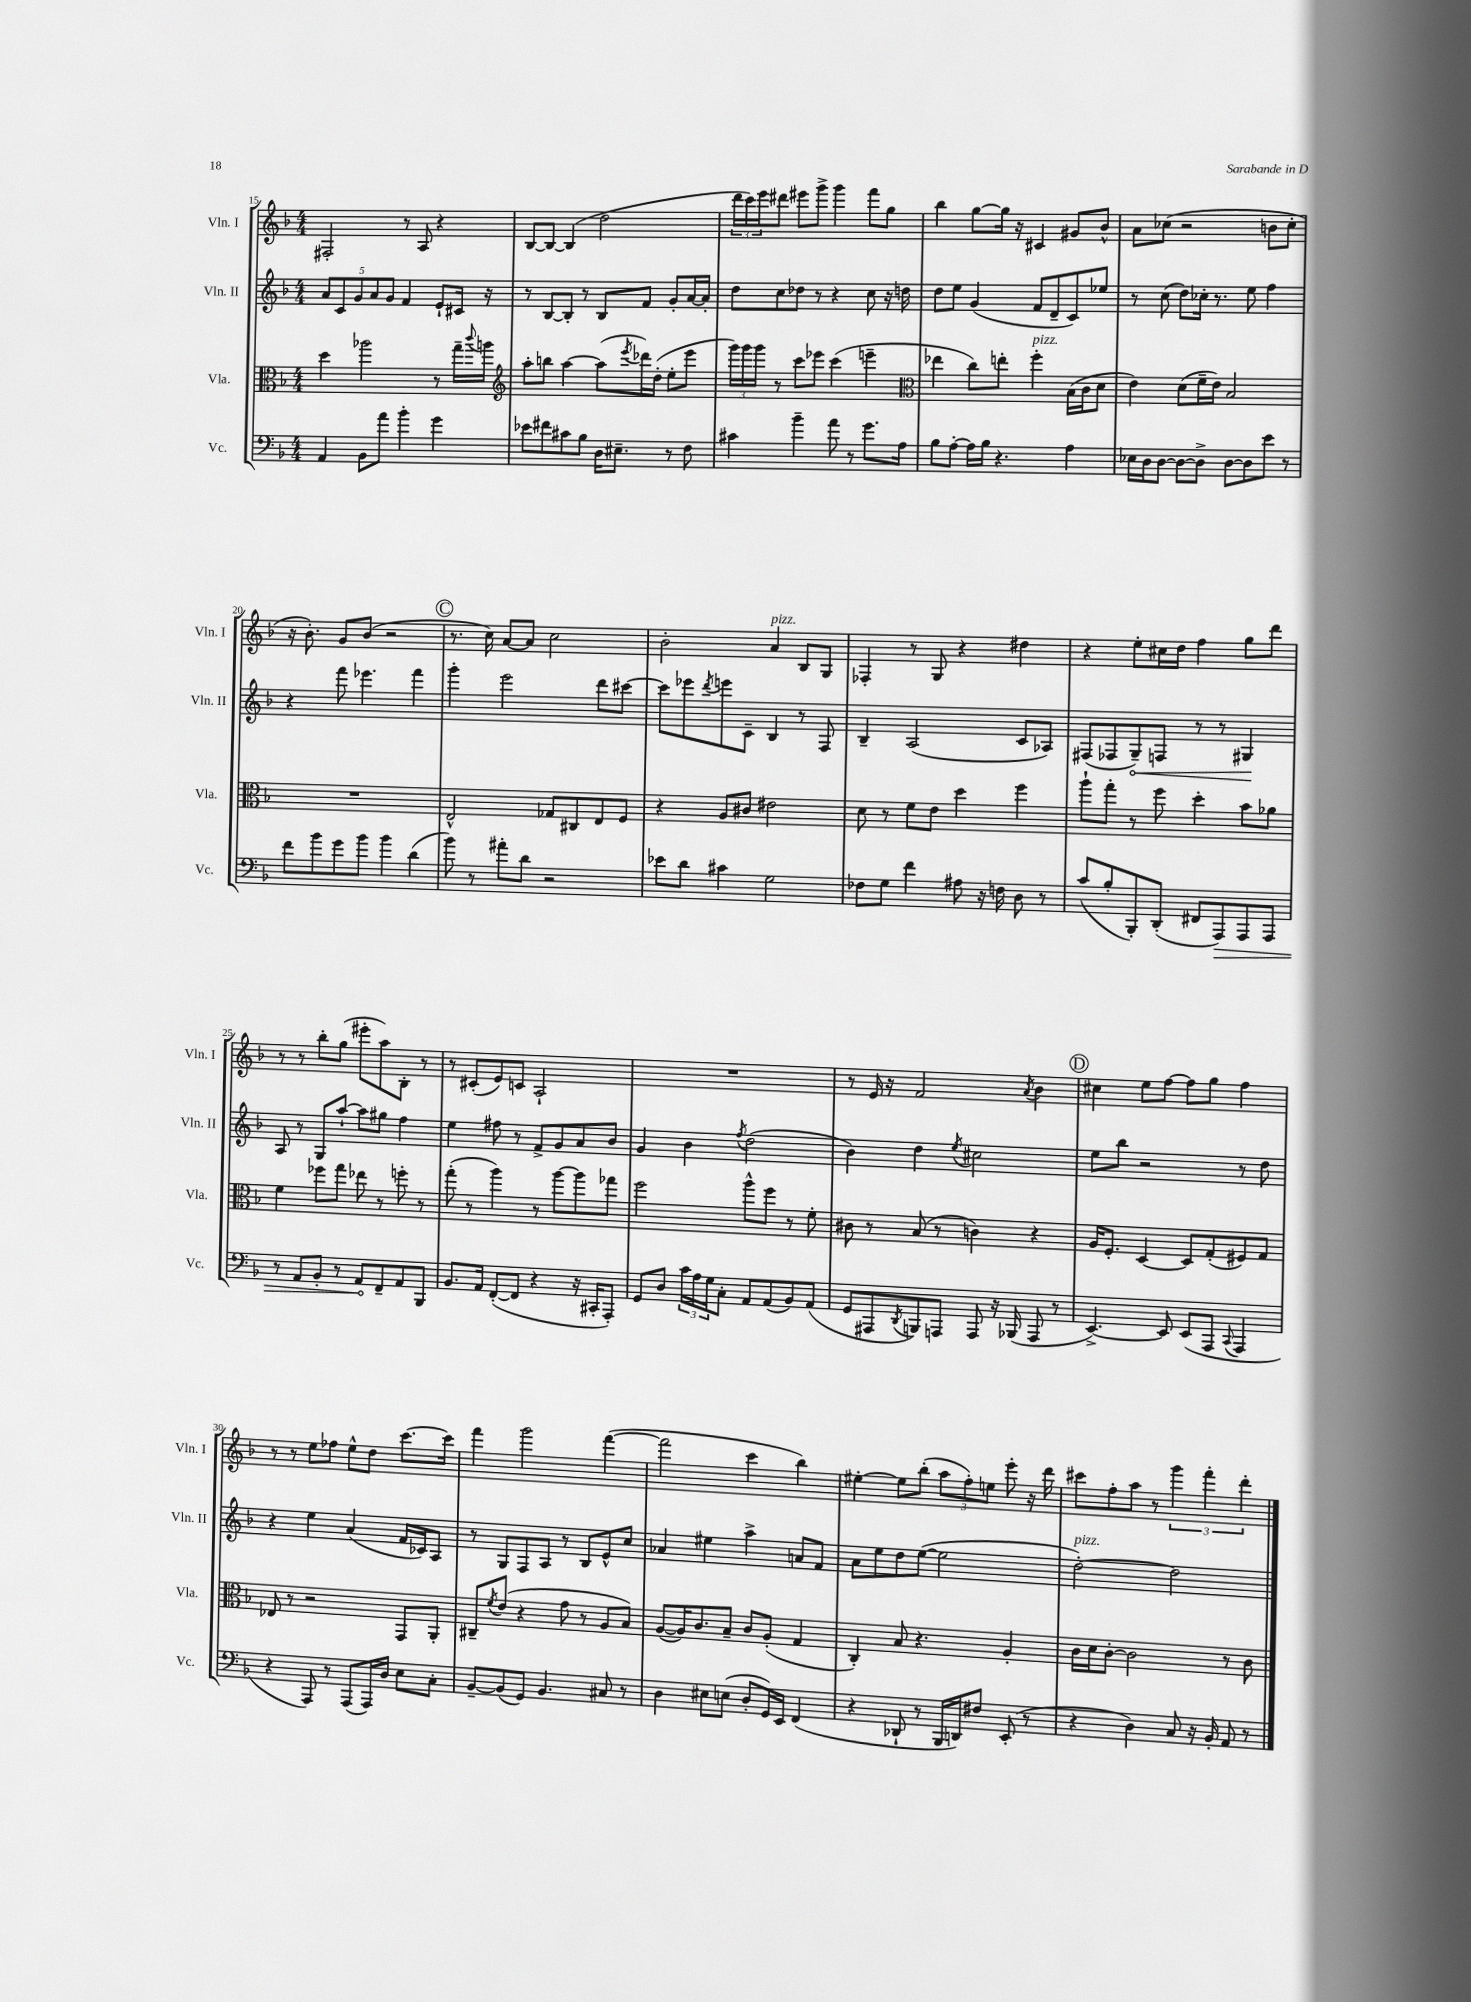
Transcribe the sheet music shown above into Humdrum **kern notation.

**kern	**dynam	**kern	**kern	**dynam	**kern
*part4	*part4	*part3	*part2	*part2	*part1
*staff4	*staff4	*staff3	*staff2	*staff2	*staff1
*I"Vc.	*	*I"Vla.	*I"Vln. II	*	*I"Vln. I
*I'Vc.	*	*I'Vla.	*I'Vln. II	*	*I'Vln. I
*clefF4	*	*clefC3	*clefG2	*	*clefG2
*k[b-]	*	*k[b-]	*k[b-]	*	*k[b-]
*M4/4	*	*M4/4	*M4/4	*	*M4/4
=15	=15	=15	=15	=15	=15
4AA/	.	4dd\	10a/L	.	2F#X'/
.	.	.	10c/	.	.
.	.	.	10g/	.	.
8BB-\L	.	2aa-X\	.	.	.
.	.	.	10a/	.	.
8a\J	.	.	.	.	.
.	.	.	10g/J	.	.
4b-'\	.	.	4f/	.	8r
.	.	.	.	.	8A/
4g\	.	8r	8e`/L	.	4r
.	.	16gg~\LL	16c#X/Jk	.	.
.	.	8qqccc/	.	.	.
.	.	16aan\JJ	16r	.	.
=16	=16	=16	=16	=16	=16
*	*	*clefG2	*	*	*
8e-X\L	.	8aa'\L	8r	.	[8B-/L
8f#X\	.	8bbn\J	[8B-/L	.	8B-/J_
8c#X\	.	[4aa\	8B-'/J]	.	(4B-/]
8B-\J	.	.	8r	.	.
16D\KL	.	(8aa\L]	8B-/L	.	2dd\
8.E#X~\J	.	.	.	.	.
.	.	8qeee/	.	.	.
.	.	16ddd-X\L)	8f/J	.	.
.	.	(16dd'\JJ	.	.	.
8r	.	8ee'\L	8g'/L	.	.
8F\	.	8eee\J	[16a/L	.	.
.	.	.	16a'/JJ]	.	.
=17	=17	=17	=17	=17	=17
4c#X\	.	24ggg\LL)	8dd\L	.	24ddd\LL
.	.	24ggg\	.	.	24ccc\)
.	.	24ggg\JJ	.	.	24eee\J
.	.	8r	8cc\	.	8ddd#X\J
4b-~\	.	8ccc\L	8dd-X\J	.	8eee#X\L
.	.	8eee-X\J	8r	.	8ggg^\J
8a\	.	(4ccc\	4r	.	4ggg\
8r	.	.	.	.	.
8.g\L	.	4eeen~\	8cc\	.	8fff\L
.	.	.	16r	.	8gg\J
16A\Jk	.	.	16ddn\	.	.
=18	=18	=18	=18	=18	=18
*	*	*clefC3	*	*	*
8B-\L	.	4ee-X\	8dd\L	.	4bb-\
[8A'\J	.	.	8ee\J	.	.
16A\LL]	.	8cc\L)	(4g/	.	[8gg\L
16B-\JJ	.	.	.	.	.
4.r	.	8een'\J	.	.	16gg\Jk]
.	.	.	.	.	16r
!	!	!LO:TX:a:i:t=pizz.	!	!	!
.	.	4ff'\	8f/L	.	4c#X/
.	.	.	8d~/	.	.
4A\	.	(16B-\LL	8c/)	.	8g#X/L
.	.	16c\J	.	.	.
.	.	8d\J	8ee-X/J	.	8b-^^/J
=19	=19	=19	=19	=19	=19
16E-X\LL	.	4e\)	8r	.	8a\L
16D\J	.	.	.	.	.
[8D\J	.	.	(8cc\	.	(8cc-X\J
8D\L_	.	(8d\L	8dd\L)	.	2r
8D^\J]	.	16f~\L	16cc-X'\Jk	.	.
.	.	16e\JJ)	8.r	.	.
[8D\L	.	2B-/	.	.	.
8D\]	.	.	8ee\	.	.
8e\J	.	.	4ff\	.	8bn\L
8r	.	.	.	.	8cc-'\J
!!LO:LB:g=z
=20	=20	=20	=20	=20	=20
8f\L	.	1r	4r	.	16r
.	.	.	.	.	8.b-'\)
8b-\	.	.	.	.	.
8g\	.	.	8fff\	.	8g/L
8b-\J	.	.	4.eee-X\	.	(8b-/J
4b-\	.	.	.	.	2r
(4d\	.	.	4fff\	.	.
!!LO:REH:place=s1:t=C
=21	=21	=21	=21	=21	=21
8b-\)	.	2E^^/	4ggg'\	.	8.r
8r	.	.	.	.	.
.	.	.	.	.	16cc\)
8a#X'\L	.	.	2eee\	.	[8a/L
8d\J	.	.	.	.	8a/J]
2r	.	8G-X/L	.	.	2cc\
.	.	8C#X/	.	.	.
.	.	8E/	8ddd\L	.	.
.	.	8F/J	[8ccc#X\J	.	.
=22	=22	=22	=22	=22	=22
8e-X\L	.	4r	8ccc#\L]	.	2b-'\
8d\J	.	.	8eee-X\	.	.
.	.	.	8qddd/	.	.
4c#X\	.	8A/L	8eeen\	.	.
.	.	8c#X/J	8c~\J	.	.
!	!	!	!	!	!LO:TX:a:i:t=pizz.
2G\	.	2e#X\	4B-/	.	4a/
.	.	.	8r	.	8B-/L
.	.	.	8F/	.	8G/J
=23	=23	=23	=23	=23	=23
8F-X\L	.	8d\	4B-~/	.	4F-X'/
8G\J	.	8r	.	.	.
4f\	.	8f\L	(2A/	.	8r
.	.	8e\J	.	.	8G/
8A#X\	.	4dd\	.	.	4r
16r	.	.	.	.	.
16Fn\	.	.	.	.	.
8D\	.	4ff\	8c/L	.	4dd#X\
8r	.	.	8A-X/J)	.	.
=24	=24	=24	=24	=24	=24
(8c/L	.	8aa`\L	(8F#X/L	.	4r
8B-'/	.	8gg'\J	8F-X/	.	.
!	!	!	!	!LO:HP:b	!
8BBB-'/)	.	8r	8G~/)	<	8ee'\L
(8DD'/J	.	8ff\	8Fn/J	.	16cc#X\L
.	.	.	.	.	16dd\JJ
8FF#X/L	.	4dd'\	8r	.	4ff\
!	!LO:HP:b	!	!	!	!
8AAA/)	>	.	8r	.	.
8AAA/	.	8b-\L	4G#X/	.	8gg\L
8AAA/J	.	8a-X\J	.	.	8ddd\J
.	.	.	.	[	.
!!LO:LB:g=z
=25	=25	=25	=25	=25	=25
8r	.	4f\	8A/	.	8r
8AA/L	.	.	8r	.	8r
8BB-'/J	.	8ff-X\L	8G/L	.	8bb-'\L
8r	.	8gg\J	[8aa`/J	.	(8gg\J
8AA/L	.	8ee-X\	8aa\L]	.	8eee#X'\L
8FF~/	]	8r	8gg#X\J	.	8aa\)
8AA/	.	8ffn'\	4ff\	.	8B-'\J
8BBB-/J	.	8r	.	.	8r
=26	=26	=26	=26	=26	=26
8.BB-/L	.	(8gg'\	4ee\	.	8r
.	.	8r	.	.	(8c#X'/L
16AA/Jk	.	.	.	.	.
([8FF'/L	.	4aa\)	8ff#X\	.	8e/)
8FF/J]	.	.	8r	.	8cn/J
4r	.	8r	8f^/L	.	2A`/
.	.	[8aa\L	8g/	.	.
16r	.	8aa\]	8a/	.	.
16CC#X'/KL	.	.	.	.	.
8AAA'/J)	.	8gg-X\J	8b-/J	.	.
=27	=27	=27	=27	=27	=27
8GG/L	.	2ff\	4g/	.	1r
8D/J	.	.	.	.	.
24c\LL	.	.	4b-\	.	.
24A\	.	.	.	.	.
24G\J	.	.	.	.	.
8C'\J	.	.	.	.	.
.	.	.	8qff/	.	.
8AA/L	.	8aa^^\L	(2dd\	.	.
(8AA/	.	8ff\J	.	.	.
8BB-/)	.	8r	.	.	.
(8AA/J	.	8f'\	.	.	.
=28	=28	=28	=28	=28	=28
8GG/L	.	8c#X\	4b-\)	.	8r
8AAA#X/	.	8r	.	.	16e/
.	.	.	.	.	16r
8qDD/	.	.	.	.	.
8BBBn/)	.	(8B-/	4dd\	.	2f/
8AAAn/J	.	8r	.	.	.
.	.	.	8qee/	.	.
8AAA/	.	4cn\)	2cc#X\	.	.
16r	.	.	.	.	.
(16BBB-X/	.	.	.	.	.
.	.	.	.	.	8qa/
8AAA/	.	4r	.	.	4b-\
8r	.	.	.	.	.
!!LO:REH:place=s1:t=D
=29	=29	=29	=29	=29	=29
[4.EE^/)	.	16A/KL	8ee\L	.	4cc#X\
.	.	8.F'/J	.	.	.
.	.	.	8bb-\J	.	.
.	.	[4D/	2r	.	8ee\L
8EE/]	.	.	.	.	[8ff\J
(8EE/L	.	8D/L]	.	.	8ff\L]
8AAA/J	.	(8G'/	.	.	8gg\J
8qqCC/	.	.	.	.	.
4AAA/	.	8F#X/)	8r	.	4ff\
.	.	8G/J	8dd\	.	.
!!LO:LB:g=z
=30	=30	=30	=30	=30	=30
4r	.	8E-X/	4r	.	8r
.	.	8r	.	.	8r
8AAA/)	.	2r	4ee\	.	8ee\L
8r	.	.	.	.	8ff-X\J
(8AAA/L	.	.	(4a/	.	8ee^^\L
16AAA/L)	.	.	.	.	8dd\J
16D/JJ	.	.	.	.	.
8E\L	.	8GG/L	16f/LL	.	[8.ccc\L
.	.	.	16c-X/J)	.	.
8C'\J	.	8AA'/J	8A/J	.	.
.	.	.	.	.	16ccc\Jk]
=31	=31	=31	=31	=31	=31
[8BB-~/L	.	8C#X~/L	8r	.	4fff\
.	.	8qf/	.	.	.
(8BB-/]	.	(8e/J	8G/L	.	.
8GG/J)	.	4r	8F/	.	2ggg\
4.BB-/	.	.	8A/J	.	.
.	.	8g\	8r	.	.
.	.	8r	8B-/L	.	.
8C#X/	.	8A/L	8e^^/	.	([4fff\
8r	.	8B-/J)	8cc/J	.	.
=32	=32	=32	=32	=32	=32
4D\	.	([8A/L	4a-X/	.	2fff\]
.	.	16A/K])	.	.	.
.	.	8.c/	.	.	.
8E#X\L	.	.	4ee#X\	.	.
(8En\J	.	8B-~/J	.	.	.
8D'/L	.	8c/L	4aa^\	.	4ccc\
16GG/L)	.	(8A'/J	.	.	.
16EE/JJ	.	.	.	.	.
(4FF/	.	4G/	8an/L	.	4bb-\)
.	.	.	8f/J	.	.
=33	=33	=33	=33	=33	=33
4r	.	4C'/)	8a\L	.	[4ee#X'\
.	.	.	8ee\	.	.
8DD-X`/	.	8B-/	8dd\	.	8ee#\L]
8r	.	4.r	([8ee\J	.	(8bb-'\J
16BBB-/LL	.	.	2ee\]	.	12aa\L
16DDn/J)	.	.	.	.	.
.	.	.	.	.	12ff'\)
8F#X/J	.	.	.	.	.
.	.	.	.	.	12een\J
(8EE'/	.	4A'/	.	.	8eee'\
8r	.	.	.	.	16r
.	.	.	.	.	16ddd\
=34	=34	=34	=34	=34	=34
!	!	!	!LO:TX:a:i:t=pizz.	!	!
4r	.	16c\LL	[2dd'\)	.	8ccc#X\L
.	.	16d\J	.	.	.
.	.	[8c'\J	.	.	8ff'\
4D\)	.	2c\]	.	.	8aa\J
.	.	.	.	.	8r
8C/	.	.	2dd\]	.	6ggg\
16r	.	.	.	.	.
.	.	.	.	.	6fff'\
16BB-'/	.	.	.	.	.
8AA/	.	8r	.	.	.
.	.	.	.	.	6ddd'\
8r	.	8c\	.	.	.
==	==	==	==	==	==
*-	*-	*-	*-	*-	*-
